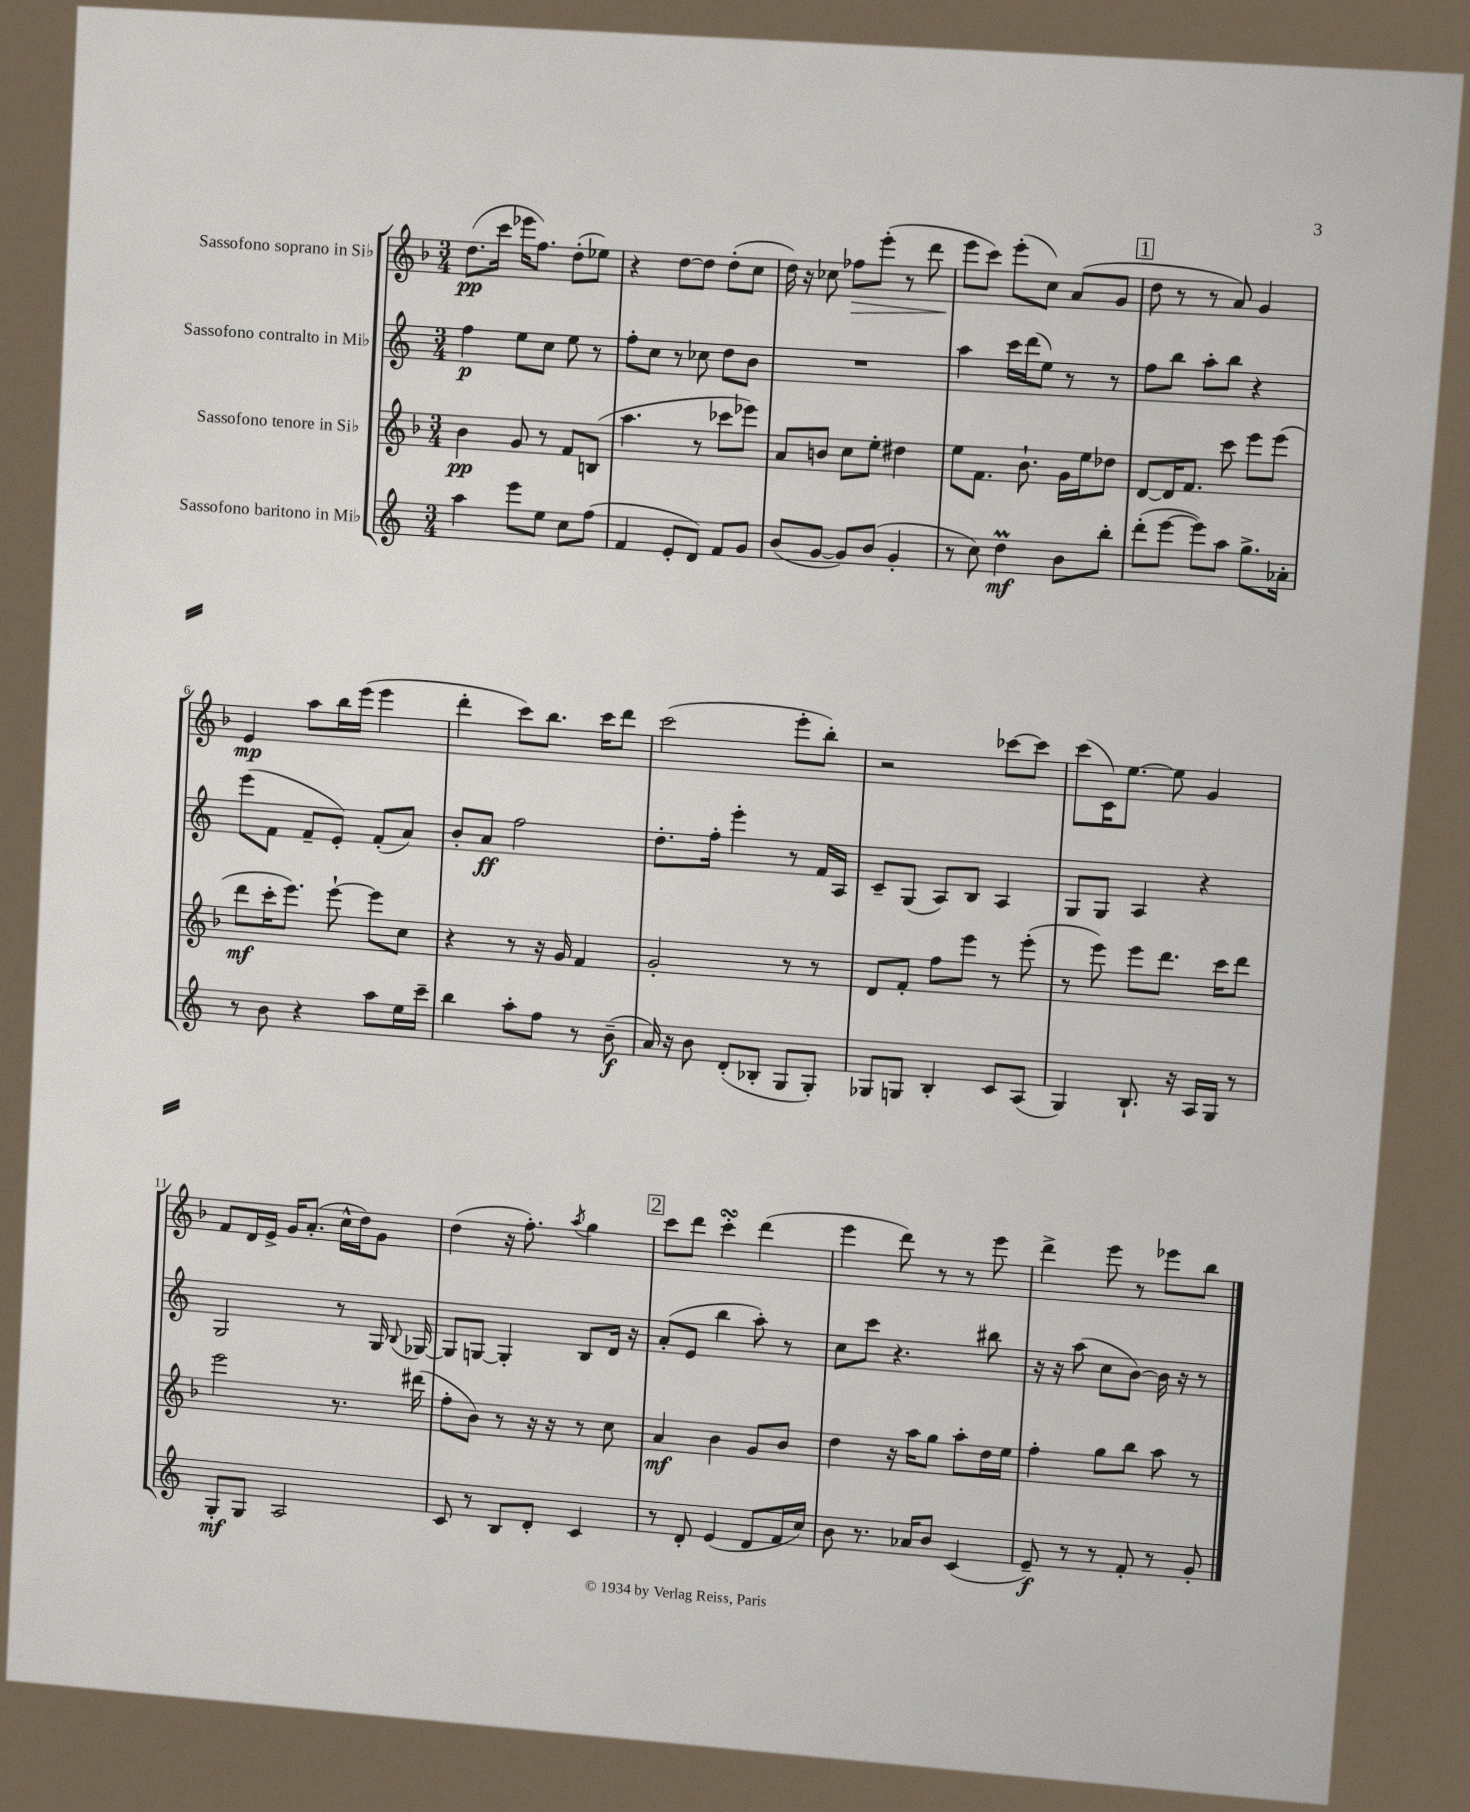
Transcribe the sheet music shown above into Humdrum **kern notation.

**kern	**kern	**kern	**kern
*staff4	*staff3	*staff2	*staff1
*clefG2	*clefG2	*clefG2	*clefG2
*k[]	*k[b-]	*k[]	*k[b-]
*M3/4	*M3/4	*M3/4	*M3/4
4aa	4b-	4ff	(8.dd
.	.	.	16ccc
8eee	8g	8ee	16eee-
.	.	.	8.ff)
8ee	8r	8cc	.
8cc	8f	8ee	(8dd'
(8ff	(8B	8r	8ee-)
=	=	=	=
4f	4.aa	8ff'	4r
.	.	8cc	.
8e'	.	8r	[8dd
8d)	8r	8cc-	8dd]
8f	8ccc-	8dd	(8dd'
8g	8eee-)	8b	8cc
=	=	=	=
(8b	8a	2.r	16dd)
.	.	.	16r
[8g	8b	.	8cc-
8g])	8cc	.	8ff-
(8b	8ee'	.	(8eee'
4g'	4dd#	.	8r
.	.	.	8ddd
=	=	=	=
8r	8ee	4aa	8eee
8cc)	8.f	.	8ccc)
4dd	.	16ccc	(8eee'
.	8.b-`	(16ddd	.
.	.	8ee)	8cc)
8b	16g	8r	(8a
.	16ee	.	.
8bb'	8dd-	8r	8g
=	=	=	=
(8ddd'	[8d	8ff	8dd
[8eee	16d]	8bb	8r
.	8.f	.	.
8eee])	.	8aa'	8r
8aa	8ccc	8bb	8a)
8.gg^	8eee	4r	4g
.	(8eee	.	.
16a-'	.	.	.
=	=	=	=
8r	8ddd	(8eee	4e
8b	16ccc'	8f	.
.	8.eee)	.	.
4r	.	8f~	8aa
.	[8eee`	8e')	16bb-
.	.	.	(16eee
8aa	8eee]	(8f'	4eee
16ee	8cc	8a)	.
16ccc~	.	.	.
=	=	=	=
4bb	4r	8b'	4ddd'
.	.	8a	.
8aa'	8r	2ff	8ccc)
8ff	16r	.	8.bb-
.	16g	.	.
8r	4f	.	.
.	.	.	16ccc
(8b~	.	.	8ddd
=	=	=	=
16a)	2g'	8.dd'	(2ccc
16r	.	.	.
8b	.	.	.
.	.	16ff'	.
(8d'	.	4eee'	.
8B-'	.	.	.
8G	8r	8r	8eee'
8G')	8r	16f	8bb-')
.	.	16A	.
=	=	=	=
8G-	8d	8c~	2r
8G	8f'	(8G	.
4B'	8ff	8A)	.
.	8eee	8B	.
8c	8r	4A	[8ccc-
(8A	(8eee'	.	8ccc-]
=	=	=	=
4G)	8r	8G	(8ccc
.	8eee)	8G	16c)
.	.	.	[8.ee
8.B`	8eee	4A	.
.	8.ddd	.	8ee]
16r	.	.	.
16A	.	4r	4g
16G	16ccc	.	.
8r	8ddd	.	.
=	=	=	=
8G'	2eee	2G	8f
8G	.	.	16d
.	.	.	16e^
2A	.	.	16g
.	.	.	(8.a'
.	8.r	8r	16cc^^
.	.	.	16dd)
.	.	16G	8g
.	.	8qqB	.
.	(16ddd#	[16G-	.
=	=	=	=
8c	8ff'	8G-]	(4dd
8r	8b-)	[8G	.
8B	8r	4G']	16r
.	.	.	8.ff')
8d'	16r	.	.
.	16r	.	.
.	.	.	8qaa
4c	8r	8B	4gg
.	8cc	16d	.
.	.	16r	.
=	=	=	=
8r	4a	(8a'	8ccc
8d'	.	8e	8ddd
(4e	4b-	4bb	4ccc'
8d	8g	8aa')	(4ddd
16f	8b-	8r	.
16cc)	.	.	.
=	=	=	=
8b	4dd	8cc	4eee
8.r	.	8ccc	.
.	16r	4.r	8ddd)
16a-	16aa	.	.
8b	8gg	.	8r
(4c	8aa'	.	8r
.	16dd	8bb#	8eee
.	16ee	.	.
=	=	=	=
8e~)	4ff'	16r	4ddd^
.	.	16r	.
8r	.	(8aa	.
8r	8gg	8cc	8eee
8f'	8bb-	[8b)	8r
8r	8aa	16b]	8eee-
.	.	16r	.
8g'	8r	8r	8bb-
==	==	==	==
*-	*-	*-	*-
